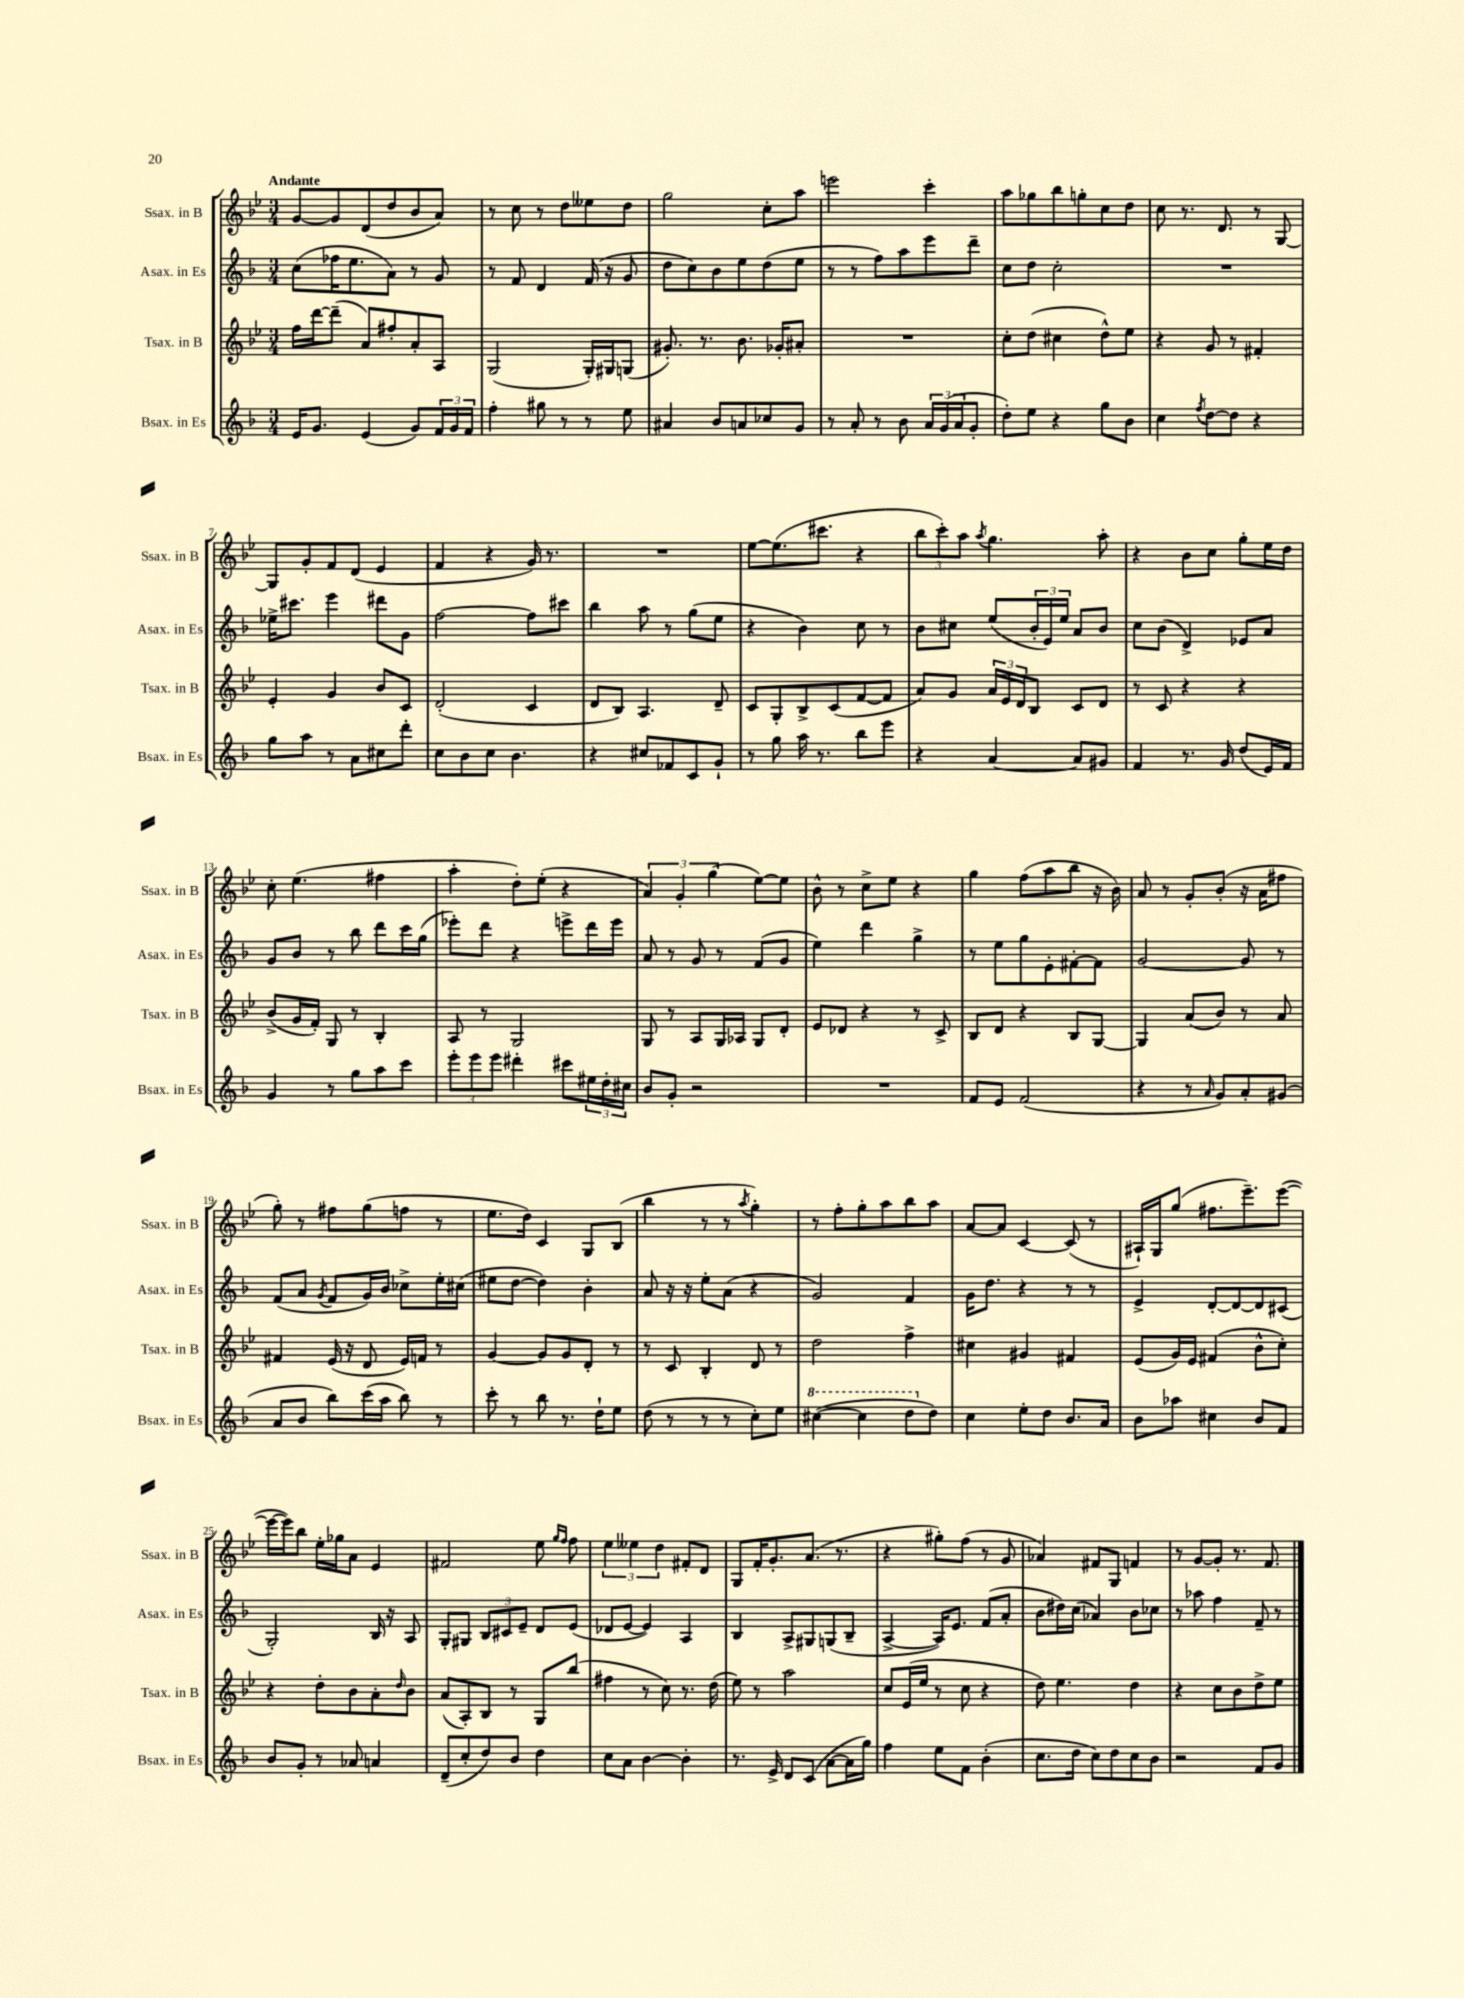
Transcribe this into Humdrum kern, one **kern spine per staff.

**kern	**kern	**kern	**kern
*staff4	*staff3	*staff2	*staff1
*clefG2	*clefG2	*clefG2	*clefG2
*k[b-]	*k[b-e-]	*k[b-]	*k[b-e-]
*M3/4	*M3/4	*M3/4	*M3/4
16e	16ff	(8cc	[8g
8.g	[16ddd	.	.
.	(8ddd~]	16ff-	8g]
.	.	8.ee	.
(4e	8a)	.	(8d
.	8ff#'	8a)	8dd
8g)	8a'	8r	8b-
24f	8A	8g	8a)
24g	.	.	.
24f	.	.	.
=	=	=	=
4ff'	(2G	8r	8r
.	.	8f	8cc
8gg#	.	4d	8r
8r	.	.	8dd
8r	16G')	(16f	8ee--
.	16G#	16r	.
8ee	(8G	8g	8dd
=	=	=	=
4a#	8.g#')	8dd	2gg
.	.	8cc)	.
.	8.r	.	.
8b-	.	8b-	.
8a	8.b-	8ee	.
8cc-	.	(8dd	8cc'
.	16g-'	.	.
8g	8a#'	8ee	8aa
=	=	=	=
8r	2.r	8r	2eee
8a'	.	8r	.
8r	.	8ff)	.
8b-	.	8aa	.
24a	.	8eee	4ccc'
(24g	.	.	.
24a	.	.	.
8g'	.	8ddd~	.
=	=	=	=
8dd')	8cc'	8cc	8aa
8ee	(8dd	8dd	8gg-
4r	4cc#	2cc'	8bb-
.	.	.	8gg'
8gg	8dd^^)	.	8cc
8b-	8ee-	.	8dd
=	=	=	=
4cc	4r	2.r	8cc
.	.	.	8.r
8qff	.	.	.
[8dd	8g	.	.
.	.	.	8.d
8dd]	8r	.	.
4r	4f#'	.	8r
.	.	.	[8G
=	=	=	=
8gg	4e-'	16ee-^	8G]
.	.	8.ccc#	.
8aa	.	.	8g'
8r	4g	4eee	8f
8a	.	.	(8d
8cc#	8b-	8ddd#	4e-
8ddd'	8c	8g	.
=	=	=	=
8cc	(2d'	[2ff	4f
8b-	.	.	.
8cc	.	.	4r
4.b-	.	.	.
.	4c	8ff]	16g)
.	.	.	8.r
.	.	8ccc#	.
=	=	=	=
4r	8d	4bb-	2.r
.	8B-)	.	.
8cc#	4.A	8aa	.
8f-	.	8r	.
8c	.	(8gg	.
8g`	8d~	8ee	.
=	=	=	=
8r	8c	4r	[8ee-
8gg	8G'	.	(8.ee-]
16aa	8B-^	4b-)	.
8.r	.	.	8.ccc#
.	(8c	.	.
8bb-	[8f	8cc	4r
8eee	8f]	8r	.
=	=	=	=
4r	8a)	8b-	12bb-
.	.	.	12ccc')
.	8g	8cc#	.
.	.	.	12aa
.	.	.	8qaa
[4a	24a	(8ee	4.gg
.	24e-	.	.
.	24d	.	.
.	8B-	24b-'	.
.	.	24e)	.
.	.	24ee	.
8a]	8c	8a	.
8g#	8d	8b-	8aa'
=	=	=	=
4f	8r	8cc	4r
.	8c	(8b-	.
8.r	4r	4d^)	8b-
.	.	.	8cc
16g	.	.	.
(8dd	4r	8e-	8gg'
16e)	.	8a	16ee-
16f	.	.	16dd
=	=	=	=
4g	(8b-^	8g	8cc'
.	16g	8b-	(4.ee-
.	16f')	.	.
8r	8G	8r	.
8gg	8r	8bb-	.
8aa	4B-'	8ddd	4ff#
8ccc	.	16ccc	.
.	.	(16gg	.
=	=	=	=
12eee'	8A	8eee-')	4aa'
12eee	.	.	.
.	8r	8ddd	.
12eee	.	.	.
4ddd#'	2G	4r	8dd')
.	.	.	(8ee-'
8ccc#	.	8eee^	4r
24ee#	.	16ddd	.
24dd'	.	.	.
.	.	16eee	.
24cc#	.	.	.
=	=	=	=
8b-	8G	8a	6a)
8g'	8r	8r	.
.	.	.	6g'
2r	8A	8g	.
.	.	.	(6gg
.	16G	8r	.
.	16A-	.	.
.	8G	(8f	[8ee-)
.	8d'	8g	8ee-]
=	=	=	=
2.r	8e-	4ee)	8b-^^
.	8d-	.	8r
.	4r	4ddd	8cc^
.	.	.	8ee-
.	8r	4gg^	4r
.	8c^	.	.
=	=	=	=
8f	8B-	8r	4gg
8e	8d	8ee	.
(2f	4r	8gg	(8ff
.	.	8e'	8aa
.	8B-	[8f#'	8bb-
.	[8G	8f#]	16r
.	.	.	16b-)
=	=	=	=
4r	4G]	[2g	8a
.	.	.	8r
8r	(8a	.	8g'
16qqa	.	.	.
8g)	8b-)	.	(8b-'
8a'	8r	8g]	16r
.	.	.	16a
(8g#	8a	8r	8ff#
=	=	=	=
8a	4f#	(8f	8gg')
8b-	.	8a	8r
.	.	8qg	.
8bb-)	(16e-	8f	8ff#
.	16r	.	.
(16ccc	8d	16g)	(8gg
16aa	.	16b-	.
8bb-)	16e-)	8cc-^	8ff
.	16f	.	.
8r	8r	16ee'	8r
.	.	(16cc#	.
=	=	=	=
8ccc'	[4g	8ee#	8.ee-
8r	.	[8dd	.
.	.	.	16dd)
8bb-	8g]	4dd])	4c
8.r	8g	.	.
.	8d'	4b-'	8G
16dd`	.	.	.
8ee	8r	.	(8B-
=	=	=	=
(8dd	8r	8a	4bb-
8r	8c	16r	.
.	.	16r	.
8r	4B-'	8ee'	8r
8r	.	(8a	8r
.	.	.	8qaa
8cc')	8d	4r	4gg')
8ee	8r	.	.
=	=	=	=
([4ccc#	2dd	2g)	8r
.	.	.	8ff'
4ccc#]	.	.	8gg'
.	.	.	8aa
8ddd	4ff^	4f	8bb-
8dd)	.	.	8aa
=	=	=	=
4cc	4cc#	16g	[8a
.	.	8.dd	.
.	.	.	8a]
8ee'	4g#	4r	[4c
8dd	.	.	.
8.b-	4f#	8r	(8c]
.	.	8r	8r
16a	.	.	.
=	=	=	=
8b-	(8e-	4e^	16A#`)
.	.	.	16G
8aa-	16g)	.	(8gg
.	16e-	.	.
4cc#	(4f#	[8d'	8.ff#
.	.	8d_	.
.	.	.	8.eee-~)
8b-	8b-^^	8d]	.
8f	8cc')	(8c#	([8eee-
=	=	=	=
8b-	4r	2G')	16eee-_
.	.	.	16eee-])
8g'	.	.	8bb-
8r	8dd'	.	16ee-'
.	.	.	16gg-
8a-	8b-	.	8a
4a	8a'	16B-	4e-
.	.	16r	.
.	16qqdd	.	.
.	8b-	8A	.
=	=	=	=
(8d~	(8a	8G'	2f#
8cc'	8A')	8G#	.
8dd)	8B-	12B-	.
.	.	12c#	.
8b-	8r	.	.
.	.	12e~	.
4dd	8G	8d	8ee-
.	.	.	16qqgg
.	.	.	16qqff
.	(8bb-	(8e	8ff
=	=	=	=
8cc	4ff#	8d-	6ee-
8a	.	[8e	.
.	.	.	6ee--
[4b-	8r	4e])	.
.	.	.	6dd
.	8cc)	.	.
4b-']	8.r	4A	8f#'
.	.	.	8d
.	(16dd	.	.
=	=	=	=
8.r	8ee-)	4B-	8G
.	8r	.	16f'
16e^	.	.	8.g'
8d	2aa	8A^	.
(8c	.	8G#	(8.a
[8a	.	(8G	.
.	.	.	8.r
16a]	.	8B-~	.
16gg)	.	.	.
=	=	=	=
4ff	8cc	[4A^	4r
.	(16e-	.	.
.	16ee-	.	.
8ee	8r	16A])	8gg#')
.	.	8.e	.
8f	8cc	.	(8ff
(4b-'	4r	(8f	8r
.	.	8a'	8g
=	=	=	=
8.cc	8dd)	8b-	4a-)
.	4.ee-	16dd#)	.
16dd	.	(16cc	.
8cc)	.	4a-)	8f#
8dd	.	.	8G
8cc	4dd	8b-	4f
8b-	.	8cc-	.
=	=	=	=
2r	4r	8r	8r
.	.	8aa-	[8g
.	8cc	4ff	8g']
.	8b-	.	8.r
8f	8dd^	8f~	.
.	.	.	8.f
8g	8ee-	8r	.
==	==	==	==
*-	*-	*-	*-
